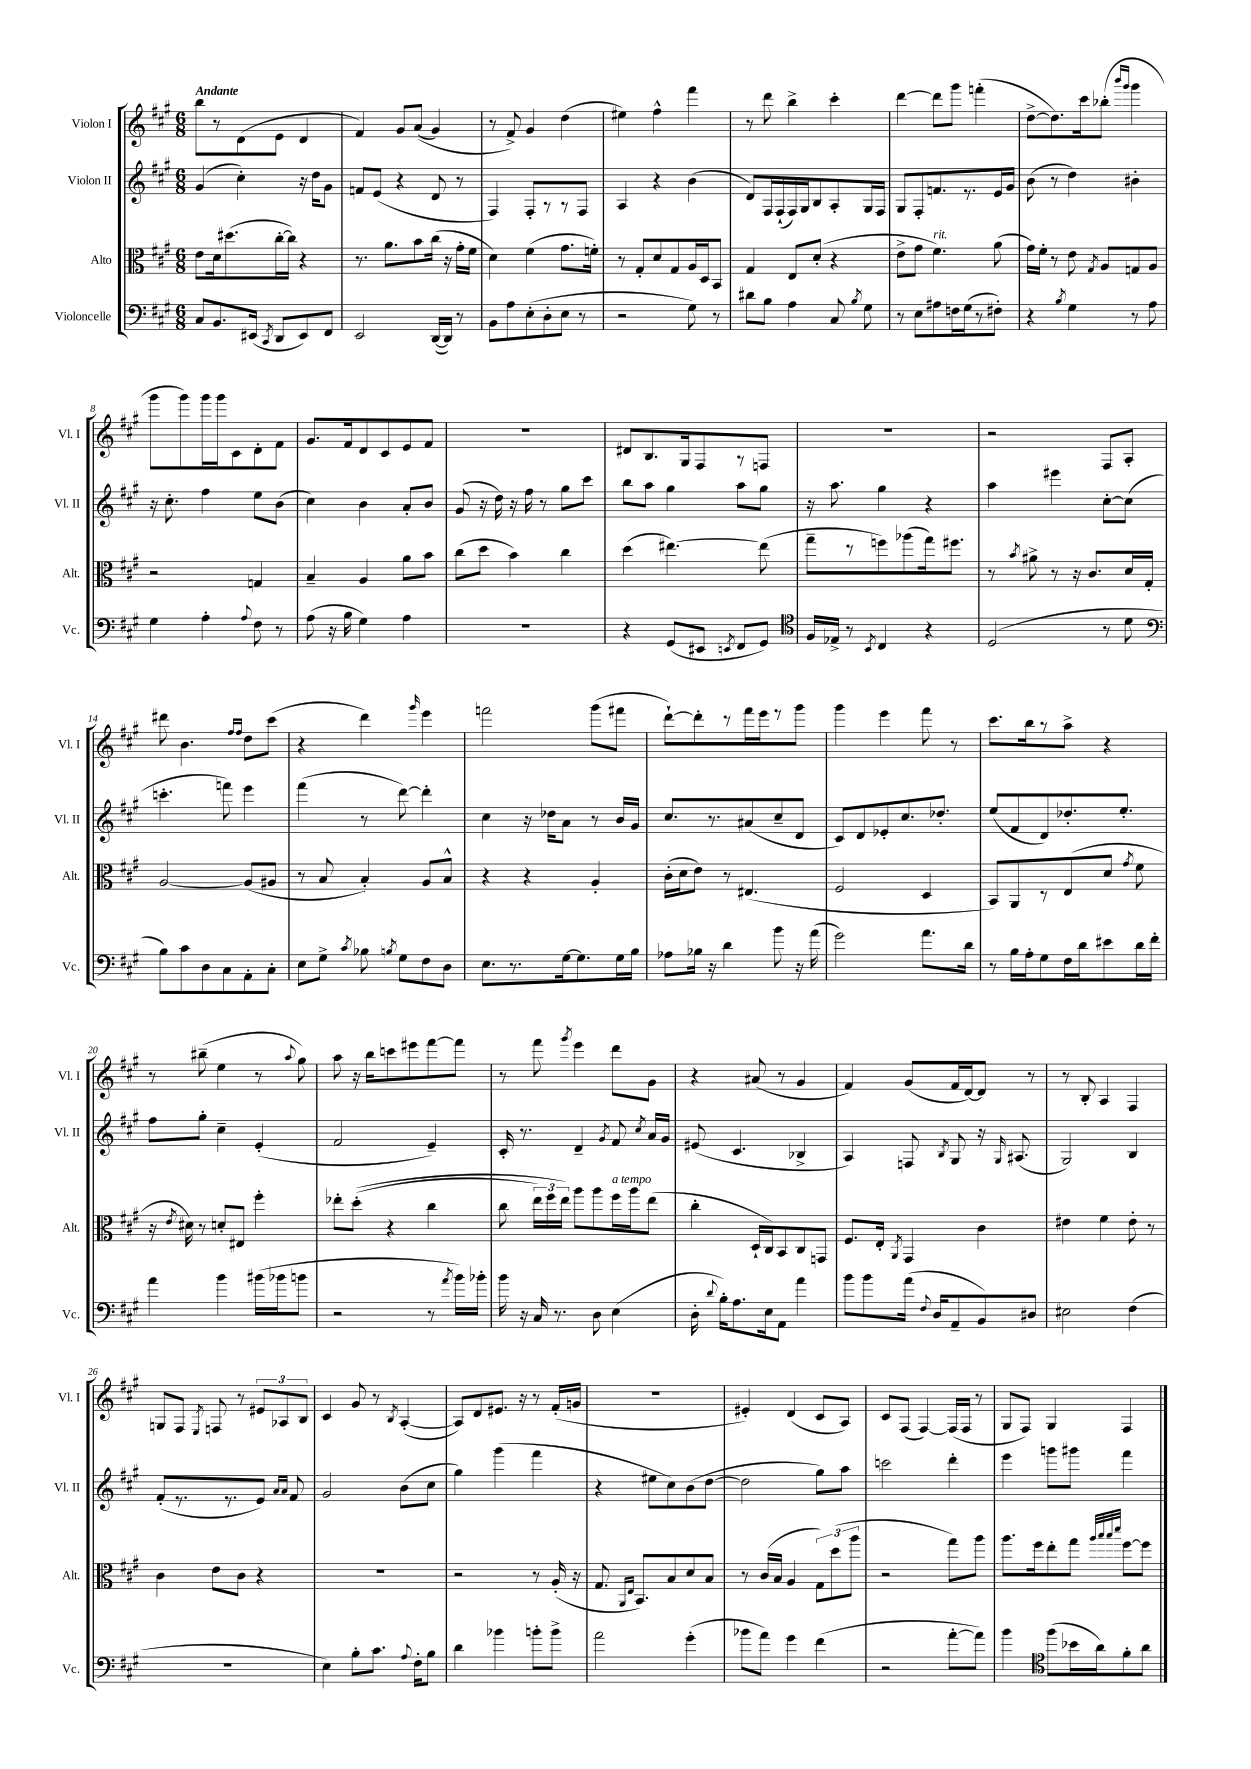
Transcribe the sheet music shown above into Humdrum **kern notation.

**kern	**kern	**kern	**kern
*staff4	*staff3	*staff2	*staff1
*clefF4	*clefC3	*clefG2	*clefG2
*k[f#c#g#]	*k[f#c#g#]	*k[f#c#g#]	*k[f#c#g#]
*M6/8	*M6/8	*M6/8	*M6/8
8C#/L	8e\L	(4g#/	8bb\L
8.BB/	16d\k	.	8r
.	(8.dd#\	.	.
.	.	4cc#'\)	(8d\
(16EE#/Jk	.	.	.
8qCC#/	.	.	.
8DD/L	[16cc#'\L	.	8e\J
.	16cc#\]JJ)	.	.
8EE#/)	4r	16r	4d/
.	.	16dd\LK	.
8FF#/J	.	8g#\J	.
=	=	=	=
2EE/	8.r	8f/L	4f#/)
.	.	(8e/J	.
.	8.a\L	.	.
.	.	4r	8g#/L
.	8b\	.	&((8a/J
([16DD/LL	(16cc#\Jk	8d/	4g#/)
16DD/]JJ)	16r	.	.
8r	16g#'\LL	8r	.
.	16f#\JJ	.	.
=	=	=	=
8BB\L	4d\)	4F#/)	8r
8A\	.	.	8f#^/&)
(8E'\	(4f#\	8F#'/L	4g#/
8D'\	.	8r	.
8E\J	8.g#\L	8r	(4dd\
8r	.	8F#/J	.
.	16f'\Jk)	.	.
=	=	=	=
2r	8r	4A/	4ee#\)
.	8G#'/L	.	.
.	8d/	4r	4ff#^^\
.	8G#/	.	.
8G#\)	16A/L	(4b\	4fff#\
.	16D/J	.	.
8r	8BB/J	.	.
=	=	=	=
8d#\L	4G#/	8d/L)	8r
8B\J	.	16F#/L	8ddd\
.	.	(16F#`/	.
4A\	8E/L	16F#/)	4bb^\
.	.	16G#/J	.
.	(8d'/J	8B/	.
8C#/	4r	8A'/	4ccc#'\
8qB/	.	.	.
8G#\	.	16G#/L	.
.	.	16F#/JJ	.
=	=	=	=
8r	8e^\L	8G#/L	[4ddd\
8E\L	8g#\J	8F#'/	.
8A#\	4.f#\)	8.f/	8ddd\]L
16F\L	.	.	8ggg#\J
(16G#\J	.	8.r	.
8r	.	.	(4fff'\
8F#'\J)	(8a\	16e/L	.
.	.	16g#/JJ	.
=	=	=	=
4r	16g#\LL)	(8b\	[8dd^\L
.	16f#'\JJ	.	.
.	8r	8r	8.dd\])
8qB/	.	.	.
4G#\	8e\	4dd\)	.
.	.	.	16ccc#\k
.	8qG#/	.	.
.	8A/L	.	(8bb-'\J
.	.	.	16qqbbb/LL
.	.	.	16qqggg#/JJ
8r	8G/	4b#'\	4ggg#\
8A\	8A/J	.	.
=	=	=	=
4G#\	2r	16r	8ggg#\L
.	.	8.cc#'\	.
.	.	.	8ggg#\)
4A'\	.	4ff#\	16ggg#\L
.	.	.	16ggg#\J
.	.	.	8c#\
8qqA/	.	.	.
8F#\	4G/	8ee\L	8d'\
8r	.	(8b\J	8f#\J
=	=	=	=
(8A\	4B~/	4cc#\)	8.g#/L
16r	.	.	.
16B\	.	.	16f#/k
4G#\)	4A/	4b\	8d/
.	.	.	8c#/
4A\	8a\L	8a'/L	8e/
.	8b\J	8b/J	8f#/J
=	=	=	=
2.r	(8cc#\L	(8g#/	2.r
.	8dd\J	16r	.
.	.	16dd\)	.
.	4b\)	16r	.
.	.	16ff#\	.
.	.	8r	.
.	4cc#\	8gg#\L	.
.	.	8ccc#\J	.
=	=	=	=
4r	(4dd\	8bb\L	8d#/L
.	.	8aa\J	8.B/
(8GG#/L	[4.ee#\)	4gg#\	.
.	.	.	16G#/k
8EE#/J	.	.	8F#/
8qEE/	.	.	.
8FF#/L	.	8aa\L	8r
8GG#/J)	(8ee#\]	8gg#\J	8F/J
=	=	=	=
*clefC4	*	*	*
16F#/LL	8gg#~\L	16r	2.r
16E-^/JJ	.	8.aa\	.
8r	8r	.	.
8qBB/	.	.	.
4C#/	8ff\)	4gg#\	.
.	(8aa-\	.	.
4r	16gg#\k)	4r	.
.	8.ff#\J	.	.
=	=	=	=
(2D/	8r	4aa\	2r
.	8qb/	.	.
.	8a#^\	.	.
.	8r	4eee#\	.
.	16r	.	.
.	8.c#/L	.	.
8r	.	[8cc#'\L	8F#/L
8d\	16d/L	(8cc#\]J	8A'/J
.	16G#'/JJ	.	.
=	=	=	=
*clefF4	*	*	*
8B\L)	[2A/	4.ccc'\	8ddd#\
8c#\	.	.	4.b\
8D\	.	.	.
8C#\	.	8fff\)	.
.	.	.	16qqff#/LL
.	.	.	16qqff#/JJ
8AA'\	(8A/]L	4eee\	8dd\L
8C#'\J	8A#/J	.	(8ccc#\J
=	=	=	=
8E\L	8r	(4fff#\	4r
8G#^\J	8B/	.	.
8qc#/	.	.	.
8B-\	4B'/)	8r	4ddd\)
8qB/	.	.	.
8G#\L	.	[8ddd\)	.
.	.	.	16qqggg#/
8F#\	8A/L	4ddd'\]	4eee\
8D\J	8B^^/J	.	.
=	=	=	=
8.E\L	4r	4cc#\	2fff\
8.r	.	.	.
.	4r	16r	.
.	.	16dd-\LK	.
[16G#\k	.	8a\J	.
8.G#\]	.	.	.
.	4A'/	8r	(8ggg#\L
16G#\L	.	16b/LL	8fff#\J
16B\JJ	.	16g#/JJ	.
=	=	=	=
8A-\L	(16c#'\LL	8.cc#/L	[8ddd`\L)
.	16d\J	.	.
16B-\Jk	8e\J)	.	8ddd'\]
16r	.	8.r	.
4d\	8r	.	8r
.	(4.E#/	(8a#/	16fff#\L
.	.	.	16eee\J
8b\	.	8cc#~/	8r
16r	.	8d/J	8ggg#\J
(16a\	.	.	.
=	=	=	=
2g#\)	2F#/	8c#/L)	4ggg#\
.	.	8d/	.
.	.	8e-'/	4eee\
.	.	8.cc#/	.
8.a\L	4D/	.	8fff#\
.	.	8.dd-'/J	.
.	.	.	8r
16d\Jk	.	.	.
=	=	=	=
8r	8BB/L)	(8ee/L	8.ccc#\L
16B\LL	8AA/	8f#/	.
16A'\J	.	.	16bb\k
8G#\	8r	8d/)	8r
16F#\L	(8E/	8.dd-'/	8aa^\J
16d\J	.	.	.
8e#\	8d/J	.	4r
.	.	8.ee'/J	.
.	8qg#/	.	.
16d\L	8f#\	.	.
16f#'\JJ	.	.	.
=	=	=	=
4a\	16r	8ff#\L	8r
.	8qe/	.	.
.	16d#\)	.	.
.	8r	8gg#'\J	(8bb#~\
4b\	8d'/L	4cc#~\	4ee\
.	8E#/J	.	.
(16b#\LL	4ff#'\	(4e'/	8r
16b-\J	.	.	.
.	.	.	8qqaa/
8b\J	.	.	8gg#\)
=	=	=	=
2r	8ee-'\L	2f#/	8aa\
.	&((8dd'\J	.	16r
.	.	.	16bb\LK
.	4r	.	8ccc\
.	.	.	8eee#\
8r	4cc#\	4e~/)	[8fff#\
8qa/	.	.	.
16b\LL)	.	.	8fff#\]J
16b-'\JJ	.	.	.
=	=	=	=
16b\	8cc#\	16c#'/	8r
16r	.	8.r	.
16C#/	24ee\LL)	.	8fff#\
.	24ff#\	.	.
8.r	.	.	.
.	24ee\JJ&)	.	.
.	.	.	8qggg#/
.	8aa\L	4d~/	4eee\
8D\	8aa\	.	.
.	.	8qg#/	.
(4E\	16ff#\L	8f#/	8ddd\L
.	16aa\J	.	.
.	.	8qcc#/	.
.	(8ee\J	16a/LL	8g#\J
.	.	16g#/JJ	.
=	=	=	=
16D'\	4cc#'\	(8e#/	4r
8qqd/	.	.	.
16B'\LK)	.	.	.
8.A\	.	4.c#/	.
.	16D`/LL	.	(8a#/
16E\k	16C#/J)	.	.
8AA\J	8BB/	.	8r
4a\	8C#/	4B-^/	4g#/
.	8GG/J	.	.
=	=	=	=
8b\L	8.F#/L	4A/)	4f#/)
8b\	.	.	.
.	16E'/Jk	.	.
.	8qAA/	.	.
(16a\Jk	4GG#/	8F/	(8g#/L
8qqF#/	.	.	.
16D/LK	.	.	.
.	.	8qB/	.
8AA~/	.	8G#/	16f#/L
.	.	.	[16d/J)
8BB/)	4c#\	16r	8d/]J
.	.	16qqG#/	.
.	.	(8.A#/	.
8D#/J	.	.	8r
=	=	=	=
2E#\	4e#\	2G#/)	8r
.	.	.	8B'/
.	4f#\	.	4A/
(4F#\	8e#'\	4B/	4F#/
.	8r	.	.
=	=	=	=
2.r	4c#\	(8f#'/L	8G/L
.	.	8.r	8F#/J
.	.	.	8qE/
.	8e\L	.	8F/
.	.	8.r	.
.	8c#\J	.	8r
.	4r	8e/J)	12e#/L
.	.	.	12A-/
.	.	16qqa/LL	.
.	.	16qqa/JJ	.
.	.	8f#/	.
.	.	.	12B/J
=	=	=	=
4E\)	2.r	2g#/	4c#/
8B'\L	.	.	8g#/
8.c#\J	.	.	8r
.	.	.	8qB/
.	.	(8b\L	([4A'/
8qqA/	.	.	.
16F#'\LK	.	.	.
8B\J	.	8cc#\J	.
=	=	=	=
4d\	2r	4gg#\)	8A/]L)
.	.	.	8d/
4b-\	.	(4ggg#\	8.e#/J
.	.	.	16r
8b'\L	8r	4fff#\	8r
8b^\J	(16A'/	.	(16f#'/LL
.	16r	.	16g/JJ
=	=	=	=
2a\	8.G#/	4r	2.r
.	16qqAA/LL	.	.
.	16qqE/JJ	.	.
.	8.BB/L)	.	.
.	.	8ee#\L	.
.	8B/	8cc#\)	.
(4g#'\	8d/	(8b\	.
.	8B/J	[8dd\J	.
=	=	=	=
8b-\L	8r	2dd\]	4e#'/)
8a\J)	(16c#/LL	.	.
.	16B/JJ	.	.
4g#\	4A/	.	(4d/
(4f#\	12G#\L)	8gg#\L)	8c#/L
.	(12dd\	.	.
.	.	8aa\J	8A/J)
.	12aa\J	.	.
=	=	=	=
2r	2r	2ccc\	8c#/L
.	.	.	(8F#/J
.	.	.	[4F#/)
[8a'\L	8gg#\L)	4ddd'\	(16F#/]LL
.	.	.	16F#/JJ
8a\]J)	8aa\J	.	8r
=	=	=	=
4b\	8.aa\L	4eee\	8G#/L
.	.	.	8F#/J)
.	16ff#\k	.	.
*clefC4	*	*	*
(8ff#\L	8ee'\	8ggg\L	4G#/
16b-\L	8gg#\J	8ggg#\J	.
16a\J)	.	.	.
.	32qqaa/LLL	.	.
.	32qqbb/	.	.
.	32qqbb/	.	.
.	32qqddd/JJJ	.	.
8f#'\	[8ff#\L	4fff#\	4F#/
8a\J	8ff#\]J	.	.
==	==	==	==
*-	*-	*-	*-
